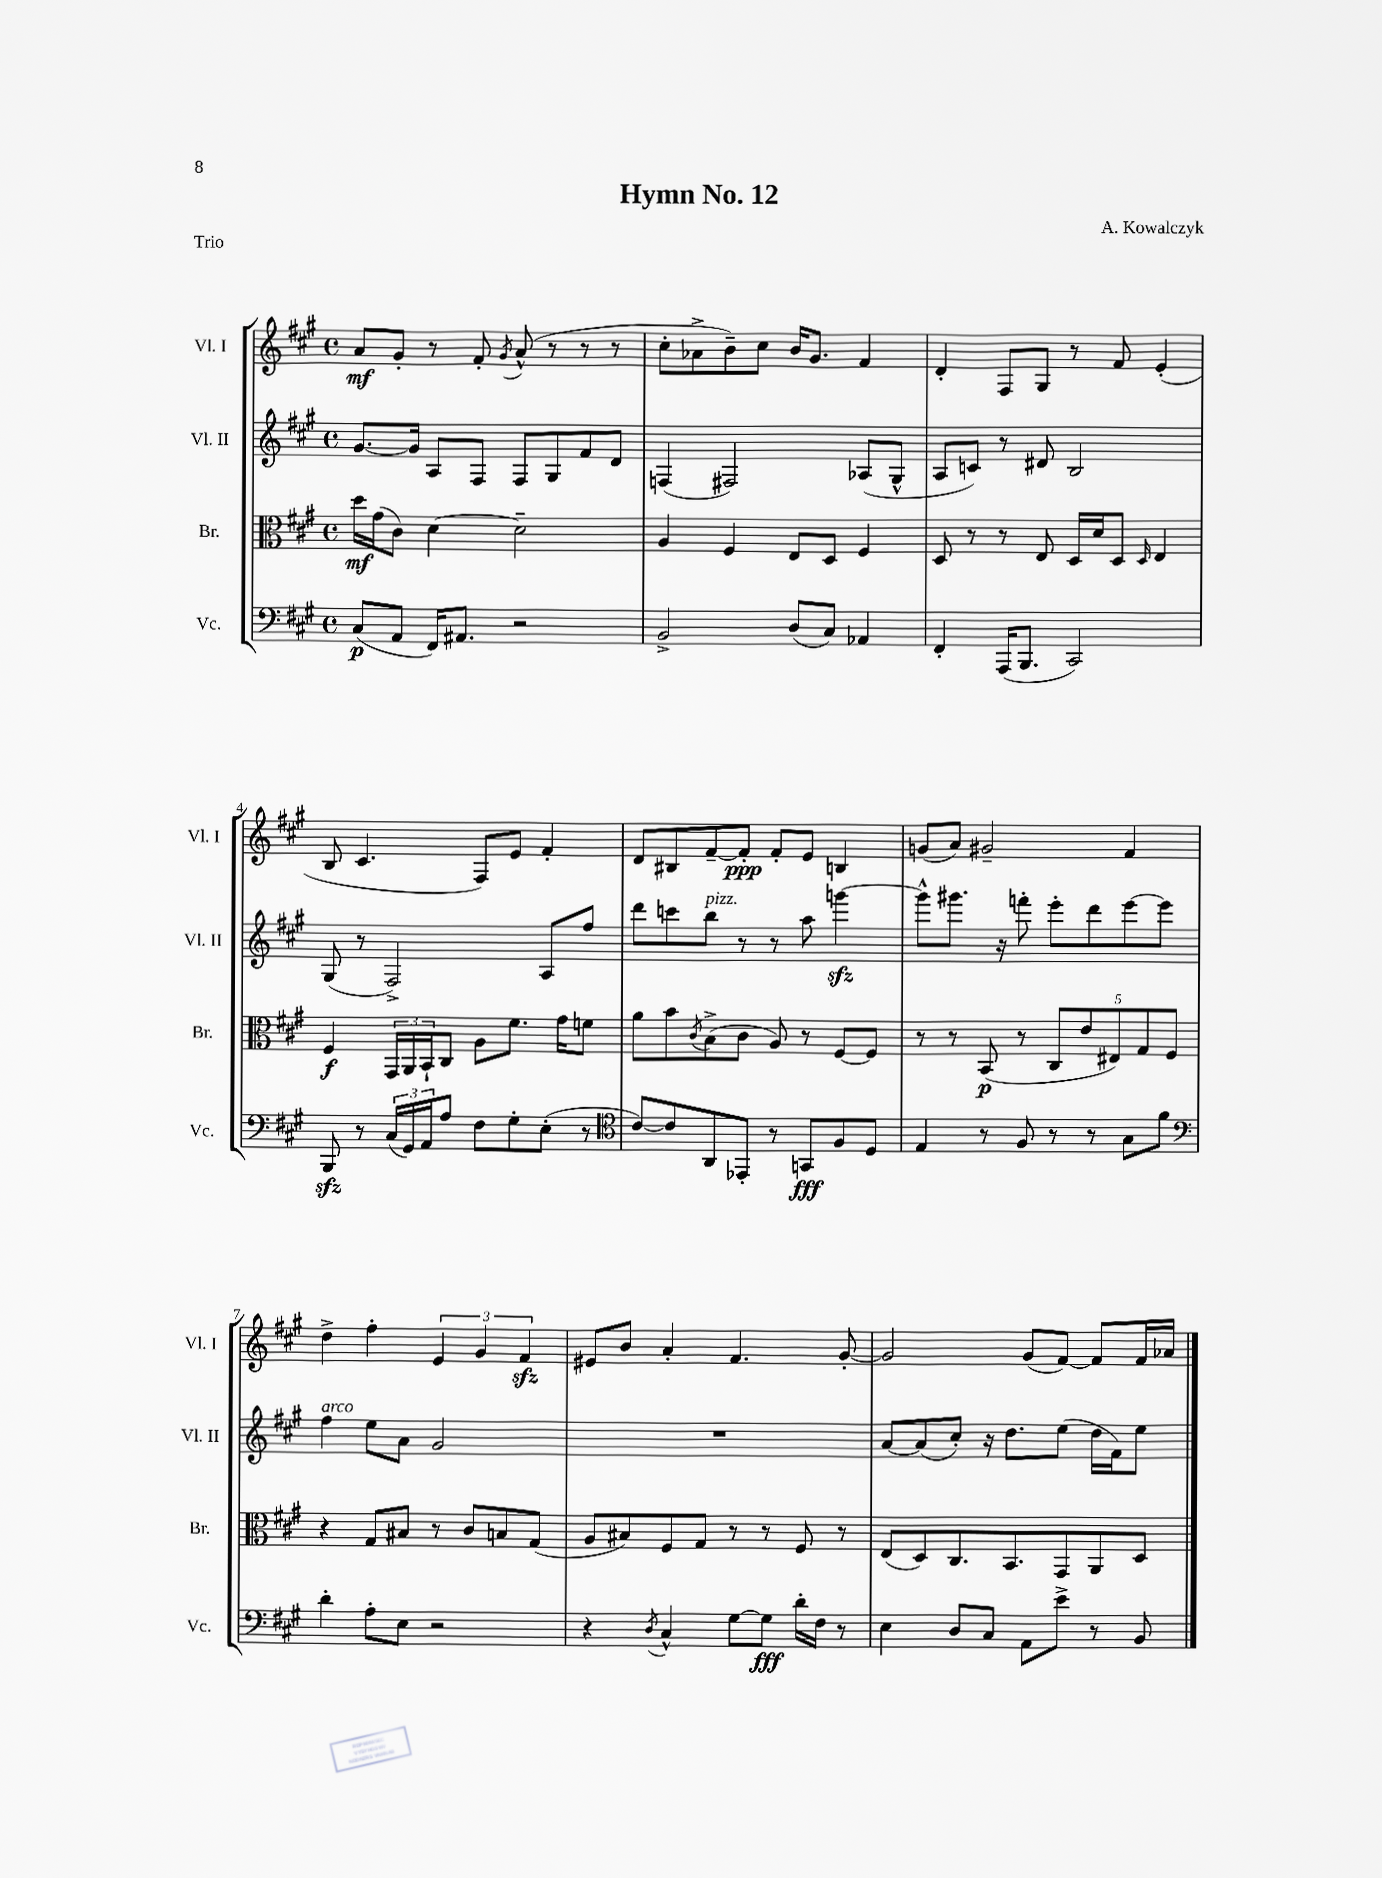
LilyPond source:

\header { title = "Hymn No. 12" composer = "A. Kowalczyk" piece = "Trio" }
<<
\new StaffGroup <<
\new Staff = "s0" \with { instrumentName = "Vl. I" shortInstrumentName = "Vl. I" } {
    \clef treble \key a \major \defaultTimeSignature \time 4/4
    a'8\mf gis'8-. r8 fis'8-. \acciaccatura { gis'8 } a'8-^( r8 r8 r8 |
    cis''8-. aes'8-> b'8--) cis''8 b'16 gis'8. fis'4 |
    d'4-. fis8 gis8 r8 fis'8 e'4-.( |
    b8 cis'4. fis8) e'8 fis'4-. |
    d'8 bis8 fis'8~-- fis'8-.\ppp fis'8-. e'8 b4 |
    g'8( a'8) gis'2-- fis'4 |
    d''4-> fis''4-. \tuplet 3/2 { e'4 gis'4 fis'4\sfz } |
    eis'8 b'8 a'4-. fis'4. gis'8~-. |
    gis'2 gis'8( fis'8~) fis'8 fis'16 aes'16 \bar "|." |
}
\new Staff = "s1" \with { instrumentName = "Vl. II" shortInstrumentName = "Vl. II" } {
    \clef treble \key a \major \defaultTimeSignature \time 4/4
    gis'8.~ gis'16 a8 fis8 fis8 gis8 fis'8 d'8 |
    f4( fis2) aes8( gis8-^ |
    a8 c'8) r8 dis'8 b2 |
    gis8( r8 fis2->) a8 fis''8 |
    d'''8 c'''8 b''8^\markup { \italic "pizz." } r8 r8 a''8 g'''4~\sfz |
    g'''8-^ gis'''8. r16 f'''8-. e'''8-. d'''8 e'''8~ e'''8 |
    fis''4^\markup { \italic "arco" } e''8 a'8 gis'2 |
    R1 |
    a'8~ a'8( cis''8-.) r16 d''8. e''8( d''16 fis'16) e''8 \bar "|." |
}
\new Staff = "s2" \with { instrumentName = "Br." shortInstrumentName = "Br." } {
    \clef alto \key a \major \defaultTimeSignature \time 4/4
    d''16\mf gis'16( cis'8) d'4~ d'2-- |
    a4 fis4 e8 d8 fis4 |
    d8 r8 r8 e8 d16 d'16 d8 \grace { d16 } e4 |
    fis4\f \tuplet 3/2 { gis,16 a,16 b,16-! } cis8 a8 fis'8. gis'16 f'8 |
    a'8 b'8 \acciaccatura { cis'8 } b8->( cis'8 a8) r8 fis8~ fis8 |
    r8 r8 b,8\p( r8 \tuplet 5/4 { cis8 e'8 eis8) gis8 fis8 } |
    r4 gis8 bis8 r8 cis'8 b8 gis8( |
    a8 bis8) fis8 gis8 r8 r8 fis8 r8 |
    e8( d8) cis8. b,8. gis,8 a,8 d8 \bar "|." |
}
\new Staff = "s3" \with { instrumentName = "Vc." shortInstrumentName = "Vc." } {
    \clef bass \key a \major \defaultTimeSignature \time 4/4
    cis8\p( a,8 fis,16) ais,8. r2 |
    b,2-> d8( cis8) aes,4 |
    fis,4-. a,,16( b,,8. cis,2) |
    b,,8\sfz r8 \tuplet 3/2 { cis16( gis,16) a,16 } a8 fis8 gis8-. e8-.( r8 |
    \clef tenor cis'8~) cis'8 a,8 ees,8-. r8 g,8\fff fis8 d8 |
    e4 r8 fis8 r8 r8 gis8 fis'8 |
    \clef bass d'4-. a8-. e8 r2 |
    r4 \acciaccatura { d8 } cis4-^ gis8~ gis8\fff d'16-. fis16 r8 |
    e4 d8 cis8 a,8 e'8-> r8 b,8 \bar "|." |
}
>>
>>
